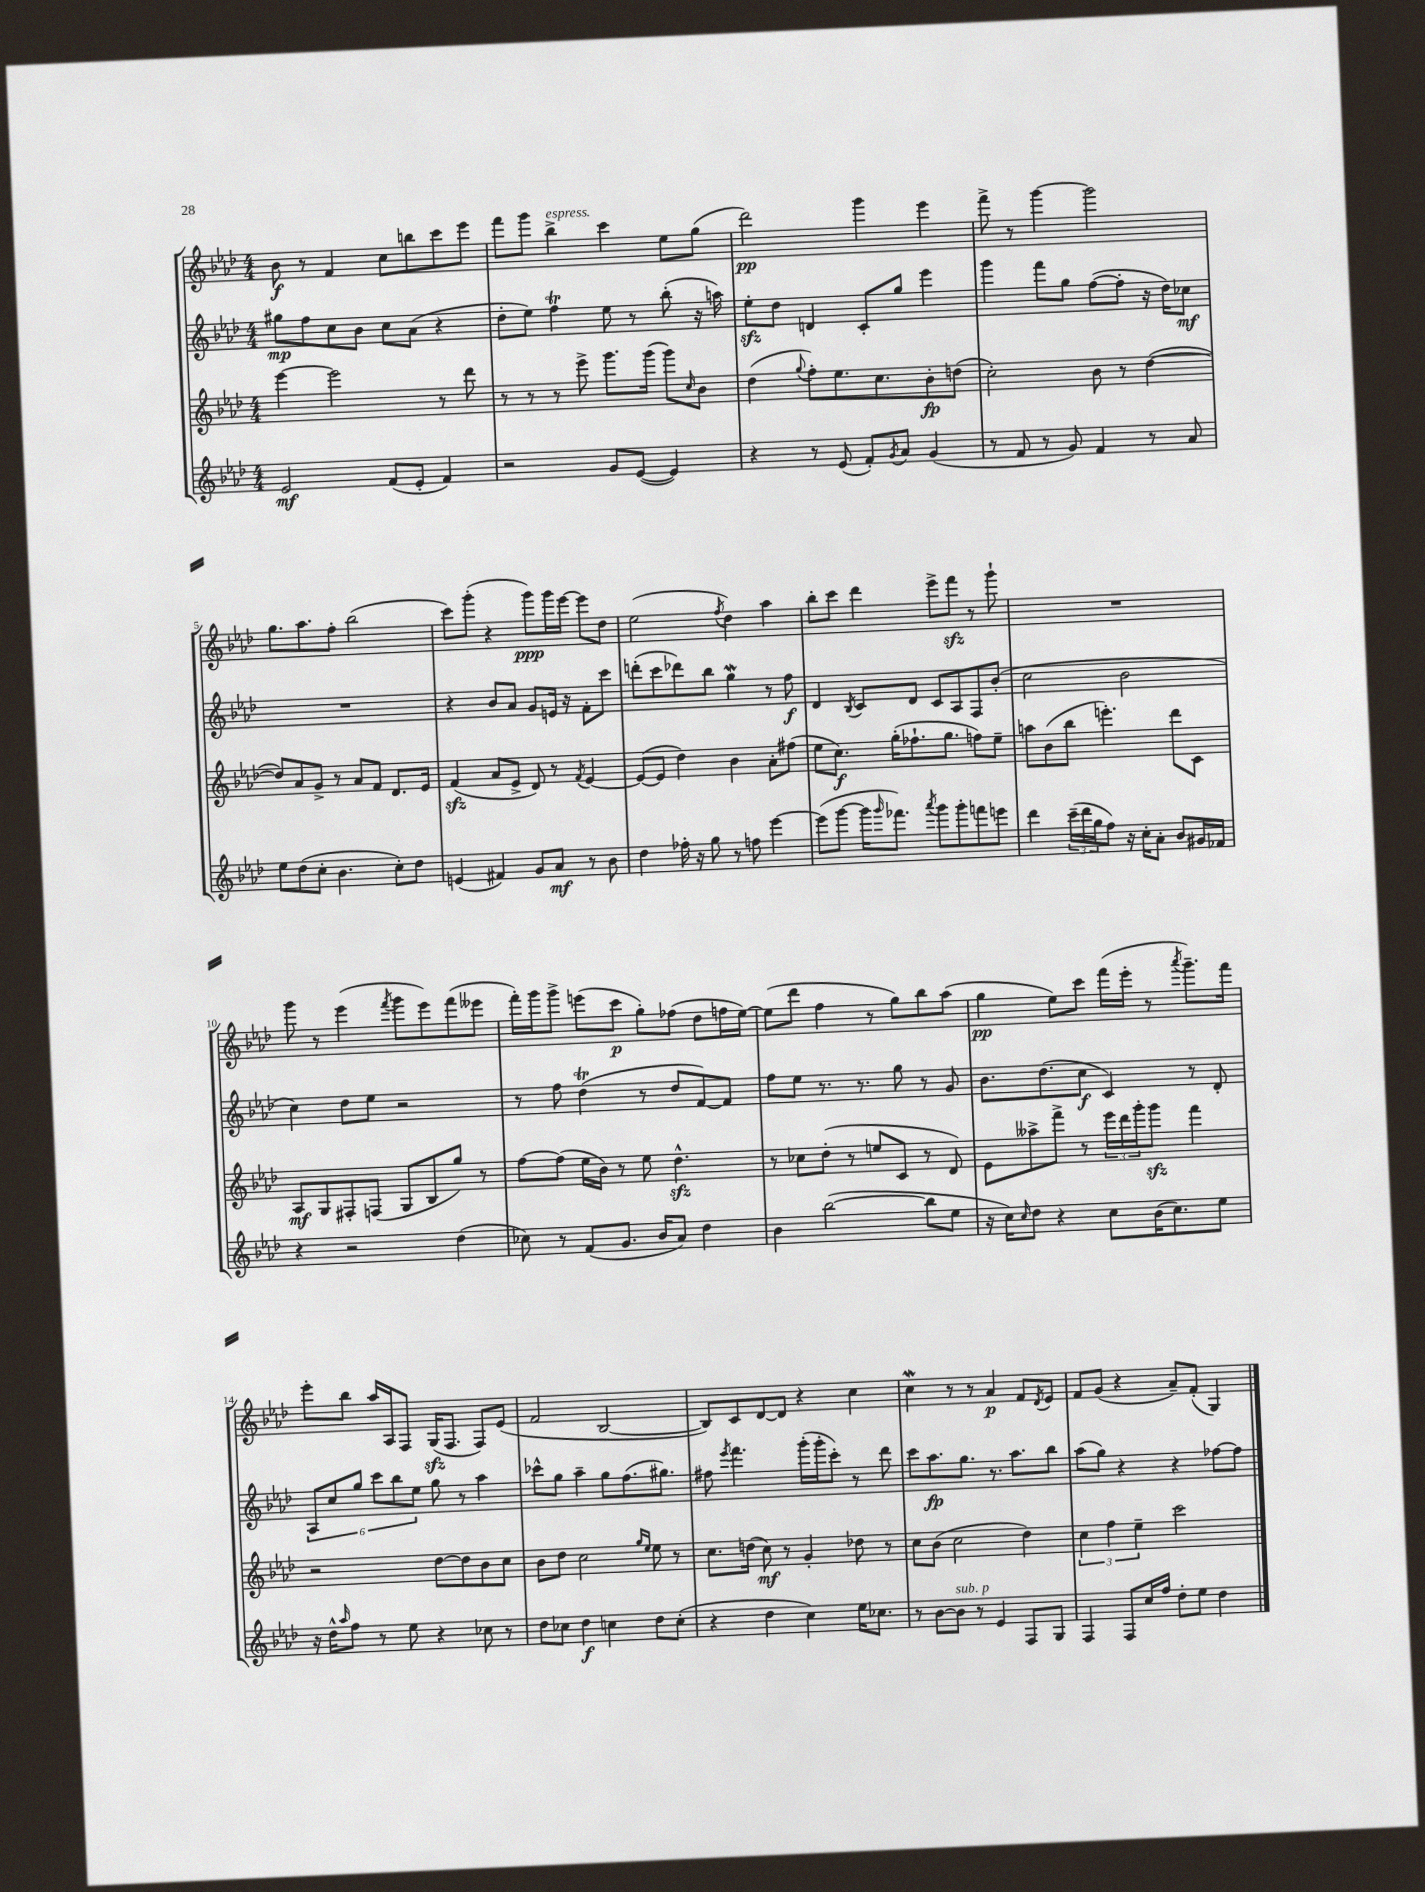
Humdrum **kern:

**kern	**dynam	**kern	**dynam	**kern	**dynam	**kern	**dynam
*part4	*part4	*part3	*part3	*part2	*part2	*part1	*part1
*staff4	*staff4	*staff3	*staff3	*staff2	*staff2	*staff1	*staff1
*clefG2	*	*clefG2	*	*clefG2	*	*clefG2	*
*k[b-e-a-d-]	*	*k[b-e-a-d-]	*	*k[b-e-a-d-]	*	*k[b-e-a-d-]	*
*M4/4	*	*M4/4	*	*M4/4	*	*M4/4	*
=1	=1	=1	=1	=1	=1	=1	=1
2e-/	mf	[4eee-\	.	8gg#X\L	mp	8b-\	f
.	.	.	.	8ff\	.	8r	.
.	.	2eee-\]	.	8cc\	.	4f/	.
.	.	.	.	8b-\J	.	.	.
(8f/L	.	.	.	8cc\L	.	8cc\L	.
8e-'/J	.	.	.	(8a-\J	.	8bbn\	.
4f/)	.	8r	.	4r	.	8ccc\	.
.	.	8ddd-\	.	.	.	8eee-\J	.
=2	=2	=2	=2	=2	=2	=2	=2
2r	.	8r	.	8dd-'\L	.	8fff\L	.
.	.	8r	.	8ee-\J)	.	8ggg\J	.
!	!	!	!	!	!	!LO:TX:a:i:t=espress.	!
.	.	8r	.	4ffT\	.	4bb-^\	.
.	.	8eee-^\	.	.	.	.	.
8g/L	.	8.ggg\L	.	8ee-\	.	4ccc\	.
([8e-/J	.	.	.	8r	.	.	.
.	.	(16ggg\Jk	.	.	.	.	.
4e-/])	.	8ggg\L)	.	(8bb-'\	.	8ee-\L	.
.	.	16qqcc/	.	.	.	.	.
.	.	8b-\J	.	16r	.	(8gg\J	.
.	.	.	.	16aan\)	.	.	.
=3	=3	=3	=3	=3	=3	=3	=3
4r	.	(4dd-\	.	8ee-zz'\L	.	2ddd-\)	pp
.	.	.	.	8dd-\J	.	.	.
.	.	8qqgg/	.	.	.	.	.
8r	.	8ff'\L)	.	4dn/	.	.	.
(8e-/	.	8.ee-\	.	.	.	.	.
8f'/L)	.	.	.	8c'/L	.	4ggg\	.
.	.	8.cc\	.	.	.	.	.
8qg/	.	.	.	.	.	.	.
8a-/J	.	.	.	8gg/J	.	.	.
(4g/	.	8b-'\	fp	4eee-\	.	4eee-\	.
.	.	(8ddn\J	.	.	.	.	.
=4	=4	=4	=4	=4	=4	=4	=4
8r	.	2cc'\)	.	4ggg\	.	8fff^\	.
8f/	.	.	.	.	.	8r	.
8r	.	.	.	8fff\L	.	[4ggg\	.
8g/)	.	.	.	8gg\J	.	.	.
4f/	.	8b-\	.	([8ff\L	.	2ggg\]	.
.	.	8r	.	8ff'\J]	.	.	.
8r	.	([4dd-\	.	16r	.	.	.
.	.	.	.	16dd-\KL)	.	.	.
8a-/	.	.	.	8cc-X\J	mf	.	.
!!LO:LB:g=z
=5	=5	=5	=5	=5	=5	=5	=5
8ee-\L	.	8dd-/L])	.	1r	.	8.gg\L	.
(8dd-\	.	8a-/	.	.	.	.	.
.	.	.	.	.	.	8.aa-\	.
8cc'\J	.	8g^/J	.	.	.	.	.
4.b-\	.	8r	.	.	.	8ff'\J	.
.	.	8a-/L	.	.	.	(2bb-\	.
.	.	8f/J	.	.	.	.	.
8cc'\L)	.	8.d-/L	.	.	.	.	.
8dd-\J	.	.	.	.	.	.	.
.	.	16e-/Jk	.	.	.	.	.
=6	=6	=6	=6	=6	=6	=6	=6
(4en/	.	(4fzz/	.	4r	.	8ccc\L)	.
.	.	.	.	.	.	(8ggg'\J	.
4f#X/)	.	8a-/L	.	8b-/L	.	4r	.
.	.	8e-^/J	.	8a-/J	.	.	.
8g/L	.	8d-/)	.	8g/L	.	8ggg\L)	ppp
8a-/J	mf	8r	.	16en/Jk	.	16ggg\L	.
.	.	.	.	16r	.	[16eee-\JJ	.
.	.	8qf/	.	.	.	.	.
8r	.	[4e-/	.	8f'\L	.	8eee-\L]	.
8b-\	.	.	.	8ccc\J	.	8dd-\J	.
=7	=7	=7	=7	=7	=7	=7	=7
4dd-\	.	(8e-/L_	.	(8dddn'\L	.	(2ee-\	.
.	.	8e-/J]	.	8ccc\	.	.	.
16ff-X'\	.	4dd-\)	.	8ddd-X\)	.	.	.
16r	.	.	.	.	.	.	.
8gg\	.	.	.	8bb-\J	.	.	.
.	.	.	.	.	.	8qff/	.
8r	.	4b-\	.	4ggW\	.	4dd-\)	.
8ffn\	.	.	.	.	.	.	.
[4eee-\	.	8a-'\L	.	8r	.	4aa-\	.
.	.	(8ff#X\J	.	8ff\	f	.	.
=8	=8	=8	=8	=8	=8	=8	=8
(8eee-\L]	.	8ee-\L	.	4d-/	.	8bb-'\L	.
[8ggg\J	.	8.cc\J)	f	.	.	8ccc\J	.
.	.	.	.	8qB-/	.	.	.
16ggg\KL]	.	.	.	8c/L	.	4ddd-\	.
16qqggg/	.	.	.	.	.	.	.
8.fff-X\J)	.	(16gg'\KL	.	.	.	.	.
.	.	8.ff-X`\	.	8d-/J	.	.	.
8qaaa-/	.	.	.	.	.	.	.
8ggg\L	.	.	.	8c/L	.	8eee-^\L	.
.	.	8.gg\J	.	.	.	.	.
8ggg'\	.	.	.	8A-/	.	8fffzz\J	.
8fffn\	.	8ffn\L)	.	8F/	.	8r	.
8eeen\J	.	8ee-~\J	.	(8b-'/J	.	8ggg`\	.
=9	=9	=9	=9	=9	=9	=9	=9
4ddd-\	.	8aan\L	.	2cc\	.	1r	.
.	.	(8b-\	.	.	.	.	.
(24ccc~\LL	.	8bb-\J	.	.	.	.	.
24ddd-\	.	.	.	.	.	.	.
24gg\J	.	.	.	.	.	.	.
8ff\J)	.	4.eeen'\)	.	.	.	.	.
16r	.	.	.	2b-\	.	.	.
16cc'\KL	.	.	.	.	.	.	.
8a-'\J	.	.	.	.	.	.	.
8b-/L	.	8ddd-\L	.	.	.	.	.
16g#X/L	.	8c\J	.	.	.	.	.
16f-X/JJ	.	.	.	.	.	.	.
!!LO:LB:g=z
=10	=10	=10	=10	=10	=10	=10	=10
4r	.	8A-/L	mf	4cc\)	.	8ggg\	.
.	.	8G/	.	.	.	8r	.
2r	.	8F#X'/	.	8dd-\L	.	(4eee-\	.
.	.	(8Fn/J	.	8ee-\J	.	.	.
.	.	.	.	.	.	8qfff/	.
.	.	8G/L	.	2r	.	8ggg\L	.
.	.	8B-/	.	.	.	8eee-\)	.
(4dd-\	.	8gg/J)	.	.	.	(8fff\	.
.	.	8r	.	.	.	8eee--X\J	.
=11	=11	=11	=11	=11	=11	=11	=11
8cc-X\)	.	[8ff\L	.	8r	.	16fff'\LL)	.
.	.	.	.	.	.	16ggg\J	.
8r	.	(8ff\J]	.	8ff\	.	8ggg^\J	.
(8f/L	.	16ee-\LL	.	(4dd-T\	.	(8eeen\L	.
.	.	16b-\JJ)	.	.	.	.	.
8.g/J	.	8r	.	.	.	8ccc\J	p
.	.	8ee-\	.	8r	.	8gg'\L)	.
16b-/KL	.	.	.	.	.	.	.
8a-/J)	.	4.dd-zz^^\	.	8dd-/L	.	(8ff-X\J	.
4dd-\	.	.	.	[8f/)	.	8dd-\L	.
.	.	.	.	8f/J]	.	16ffn\L	.
.	.	.	.	.	.	[16ee-\JJ)	.
=12	=12	=12	=12	=12	=12	=12	=12
4b-\	.	8r	.	8ff\L	.	(8ee-\L]	.
.	.	8cc-X\L	.	8ee-\J	.	8ddd-\J	.
([2bb-\	.	(8dd-'\J	.	8.r	.	4ff\	.
.	.	8r	.	.	.	.	.
.	.	.	.	8.r	.	.	.
.	.	8een/L	.	.	.	8r	.
.	.	8c/J	.	8gg\	.	8gg\L)	.
8bb-\L]	.	8r	.	8r	.	8bb-\	.
8ee-\J	.	8d-/)	.	8g/	.	(8aa-\J	.
=13	=13	=13	=13	=13	=13	=13	=13
16r	.	8e-\L	.	8.b-\L	.	4gg\	pp
16cc\KL)	.	.	.	.	.	.	.
16qqcc/	.	.	.	.	.	.	.
8dd-\J	.	8aa--X^\	.	.	.	.	.
.	.	.	.	(8.dd-\	.	.	.
4r	.	8fff^\J	.	.	.	8ee-\L)	.
.	.	8r	.	8cc\J	f	8ccc\J	.
8cc\L	.	24eee-\LL	.	4c/)	.	(16fff\LL	.
.	.	24ddd-\	.	.	.	.	.
.	.	.	.	.	.	16eee-'\JJ	.
.	.	24ggg'\J	.	.	.	.	.
(16b-\K	.	8gggzz\J	.	.	.	8r	.
8.cc\)	.	.	.	.	.	.	.
.	.	.	.	.	.	8qaaa-/	.
.	.	4fff\	.	8r	.	8.ggg~\L)	.
8ee-\J	.	.	.	8d-'/	.	.	.
.	.	.	.	.	.	16fff\Jk	.
!!LO:LB:g=z
=14	=14	=14	=14	=14	=14	=14	=14
16r	.	2r	.	12A-/L	.	8eee-'\L	.
16dd-^^\KL	.	.	.	.	.	.	.
.	.	.	.	12cc/	.	.	.
16qqaa-/	.	.	.	.	.	.	.
8ff\J	.	.	.	.	.	8bb-\J	.
.	.	.	.	12gg/J	.	.	.
8r	.	.	.	12ccc\L	.	16aa-/LL	.
.	.	.	.	.	.	16A-/J	.
.	.	.	.	12bb-\	.	.	.
8ee-\	.	.	.	.	.	8F/J	.
.	.	.	.	12ee-\J	.	.	.
4r	.	[8dd-\L	.	8gg\	.	(16Gzz/KL	.
.	.	.	.	.	.	8.F/J	.
.	.	8dd-\]	.	8r	.	.	.
8cc-X\	.	8b-\	.	4aa-\	.	8F/L)	.
8r	.	8cc\J	.	.	.	(8e-/J	.
=15	=15	=15	=15	=15	=15	=15	=15
8dd-\L	.	8b-\L	.	8ccc-X^^\L	.	2f/	.
8cc-X\J	.	8dd-\J	.	8gg\J	.	.	.
4dd-\	f	2cc\	.	4aa-~\	.	.	.
4ccn\	.	.	.	8gg\L	.	[2B-/	.
.	.	.	.	(8.ff\	.	.	.
.	.	16qqgg/LL	.	.	.	.	.
.	.	16qqee-/JJ	.	.	.	.	.
8dd-\L	.	8ee-\	.	.	.	.	.
.	.	.	.	8.gg#X\J)	.	.	.
(8cc'\J	.	8r	.	.	.	.	.
=16	=16	=16	=16	=16	=16	=16	=16
4r	.	8.cc\L	.	8ff#X\	.	8B-/L])	.
.	.	.	.	8qeee-/	.	.	.
.	.	.	.	4.fff\	.	8c/	.
.	.	(16ddn\Jk	.	.	.	.	.
4dd-\	.	8cc\)	mf	.	.	[8d-/	.
.	.	8r	.	.	.	8d-/J]	.
4cc\)	.	4g'/	.	(16ggg'\LL	.	4r	.
.	.	.	.	16ggg'\J	.	.	.
.	.	.	.	8ccc'\J)	.	.	.
16ee-\KL	.	8dd-X\	.	8r	.	4cc\	.
8.cc-X\J	.	.	.	.	.	.	.
.	.	8r	.	8ddd-\	.	.	.
=17	=17	=17	=17	=17	=17	=17	=17
8r	.	8cc\L	.	8ccc\L	.	4ccW\	.
[8b-\L	.	(8b-\J	.	8.aa-\	fp	.	.
!LO:TX:a:i:t=sub. p	!	!	!	!	!	!	!
8b-\J]	.	2cc\	.	.	.	8r	.
.	.	.	.	8.gg\J	.	.	.
8r	.	.	.	.	.	8r	.
4e-/	.	.	.	8.r	.	4a-/	p
.	.	.	.	8.aa-\L	.	.	.
8F/L	.	4dd-\)	.	.	.	8f/L	.
.	.	.	.	.	.	8qd-/	.
8G/J	.	.	.	8bb-\J	.	8e-/J	.
=18	=18	=18	=18	=18	=18	=18	=18
4F/	.	6cc\	.	(8aa-\L	.	8f/L	.
.	.	.	.	8gg\J)	.	(8g/J	.
.	.	6ff\	.	.	.	.	.
8F/L	.	.	.	4r	.	4r	.
.	.	6ee-~\	.	.	.	.	.
16cc/L	.	.	.	.	.	.	.
16ff/JJ	.	.	.	.	.	.	.
8dd-'\L	.	2ccc\	.	4r	.	8a-~/L)	.
8ee-\J	.	.	.	.	.	(8f'/J	.
4dd-\	.	.	.	[8ff-X\L	.	4G/)	.
.	.	.	.	8ff-\J]	.	.	.
==	==	==	==	==	==	==	==
*-	*-	*-	*-	*-	*-	*-	*-
